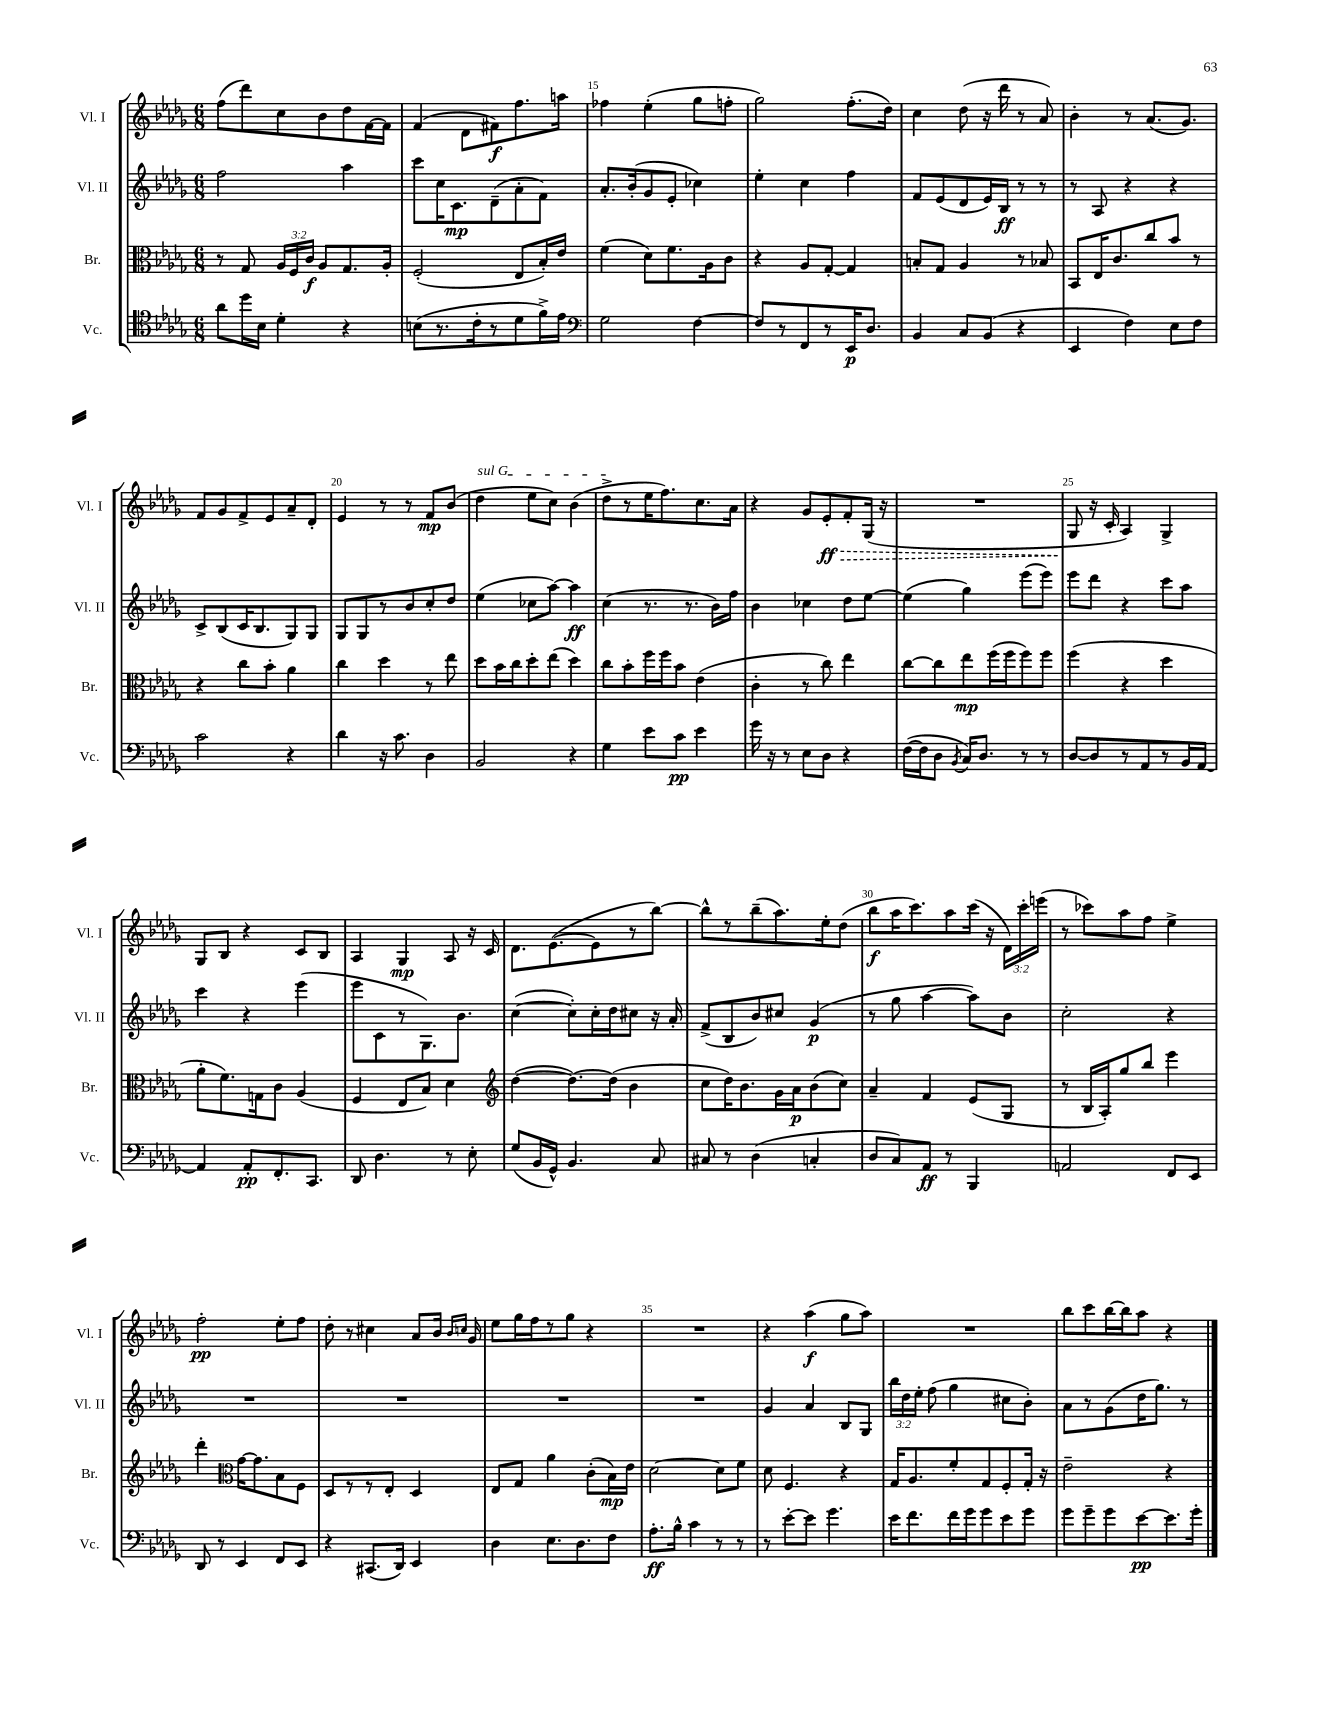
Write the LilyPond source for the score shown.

<<
\new StaffGroup <<
\new Staff = "s0" \with { instrumentName = "Vl. I" shortInstrumentName = "Vl. I" } {
    \clef treble \key des \major \numericTimeSignature \time 6/8 \override Staff.TupletNumber.text = #tuplet-number::calc-fraction-text
    \autoBeamOff f''8[( des'''8) c''8 bes'8 des''8 f'16~ f'16] |
    f'4( des'8[ fis'8\f) f''8. a''16] |
    fes''4 ees''4-.( ges''8[ f''8]-. |
    ges''2) f''8.[-.( des''16]) |
    c''4 des''8( r16 des'''16 r8 aes'8) |
    bes'4-. r8 aes'8.[( ges'8.]) |
    f'8[ ges'8 f'8-> ees'8 aes'8-- des'8]-. |
    ees'4 r8 r8 f'8[\mp bes'8]( |
    \once \override TextSpanner.bound-details.left.text = \markup { \italic "sul G" } des''4\startTextSpan ees''8[ c''8]) bes'4( |
    des''8[->\stopTextSpan r8 ees''16 f''8.) c''8. aes'16] |
    r4 ges'8[ \once \override Hairpin.style = #'dashed-line ees'8-.\ff\> f'8-. ges16]( r16 |
    R2. |
    ges8\! r16 c'16-. aes4) ges4-> |
    ges8[ bes8] r4 c'8[ bes8] |
    aes4 ges4\mp aes8 r16 c'16 |
    des'8.[ ees'8.~( ees'8 r8 bes''8]~) |
    bes''8[-^ r8 bes''8--( aes''8.) ees''16-. des''8]( |
    bes''8[\f aes''16 c'''8.) aes''8 c'''16]( r16 \tuplet 3/2 { des'16[) c'''16-. e'''16]( } |
    r8 ces'''8[) aes''8 f''8] ees''4-> |
    f''2-.\pp ees''8[-. f''8] |
    des''8-. r8 cis''4 aes'8[ bes'16] \grace { bes'16[ c''16] } ges'16 |
    ees''8[ ges''16 f''16 r8 ges''8] r4 |
    R2. |
    r4 aes''4\f( ges''8[ aes''8]) |
    R2. |
    bes''8[ c'''8 bes''16~ bes''16 aes''8] r4 \bar "|." |
}
\new Staff = "s1" \with { instrumentName = "Vl. II" shortInstrumentName = "Vl. II" } {
    \clef treble \key des \major \numericTimeSignature \time 6/8 \override Staff.TupletNumber.text = #tuplet-number::calc-fraction-text
    \autoBeamOff f''2 aes''4 |
    c'''8[ c''16 c'8.\mp des'8--( aes'8-. f'8]) |
    aes'8.[-. bes'16-.( ges'8 ees'8]-. ces''4) |
    ees''4-. c''4 f''4 |
    f'8[ ees'8( des'8 ees'16) bes16]\ff r8 r8 |
    r8 aes8 r4 r4 |
    c'8[-> bes8( c'16 bes8. ges8) ges8] |
    ges8[ ges8 r8 bes'8 c''8-. des''8] |
    ees''4( ces''8[ aes''8]~) aes''4\ff |
    c''4( r8. r8. bes'16[) f''16] |
    bes'4 ces''4 des''8[ ees''8]~ |
    ees''4( ges''4) ees'''8[( ees'''8]) |
    ees'''8[ des'''8] r4 c'''8[ aes''8] |
    c'''4 r4 ees'''4( |
    ees'''8[ c'8 r8 ges8.) bes'8.] |
    c''4~( c''8[-.) c''16-. des''16 cis''8] r16 aes'16-. |
    f'8[->( bes8 bes'8) cis''8] ges'4\p( |
    r8 ges''8 aes''4~ aes''8[) bes'8] |
    c''2-. r4 |
    R2. |
    R2. |
    R2. |
    R2. |
    ges'4 aes'4 bes8[ ges8] |
    \tuplet 3/2 { bes''16[ des''16 ees''16]-. } f''8( ges''4 cis''8[ bes'8]-.) |
    aes'8[ r8 ges'8( des''16 ges''8.]) r8 \bar "|." |
}
\new Staff = "s2" \with { instrumentName = "Br." shortInstrumentName = "Br." } {
    \clef alto \key des \major \numericTimeSignature \time 6/8 \override Staff.TupletNumber.text = #tuplet-number::calc-fraction-text
    \autoBeamOff r8 ges8 \tuplet 3/2 { aes16[ f16 c'16]\f } aes8[ ges8. aes16]-. |
    f2-.( ees8[ bes16-.) ees'16] |
    f'4( des'8[) f'8. aes16 c'8] |
    r4 aes8[ ges8]~-. ges4 |
    b8[-. ges8] aes4 r8 bes8 |
    bes,8[ ees16 c'8. c''8 bes'8] r8 |
    r4 c''8[ bes'8]-. aes'4 |
    c''4 des''4 r8 ees''8 |
    des''8[ bes'16 c''16 des''8-. ees''8]( des''4) |
    c''8[ bes'8-. f''16 f''16 bes'8] ees'4( |
    c'4-. r8 c''8) ees''4 |
    c''8[~ c''8 ees''8\mp f''16( f''16 f''8) f''8] |
    f''4( r4 des''4 |
    aes'8[-. f'8.) g16 c'8] aes4( |
    f4 ees8[ bes8]) des'4 |
    \clef treble des''4~( des''8.[~) des''16]( bes'4 |
    c''8[ des''16) bes'8. ges'16 aes'16\p bes'8( c''8]) |
    aes'4-- f'4 ees'8[( ges8] |
    r8 bes16[ aes16-.) ges''8 bes''8] ees'''4 |
    des'''4-. \clef alto ges'16[~ ges'8. bes8 f8] |
    des8[ r8 r8 ees8]-. des4 |
    ees8[ ges8] aes'4 c'8[-.( bes16\mp) ees'16] |
    des'2~ des'8[ f'8] |
    des'8 f4. r4 |
    ges16[ aes8. f'8-. ges8 f8-. ges16]-. r16 |
    ees'2-- r4 \bar "|." |
}
\new Staff = "s3" \with { instrumentName = "Vc." shortInstrumentName = "Vc." } {
    \clef tenor \key des \major \numericTimeSignature \time 6/8
    \autoBeamOff aes'8[ des''16 bes16] des'4-. r4 |
    b8[( r8. c'16-. r8 des'8 f'16->) ees'16] |
    \clef bass ges2 f4~ |
    f8[ r8 f,8 r8 ees,16\p des8.] |
    bes,4 c8[ bes,8]( r4 |
    ees,4 f4) ees8[ f8] |
    c'2 r4 |
    des'4 r16 c'8. des4 |
    bes,2 r4 |
    ges4 ees'8[ c'8]\pp ees'4 |
    ges'16 r16 r8 ees8[ des8] r4 |
    f16[~( f16 des8] \acciaccatura { bes,8 } c16[) des8.] r8 r8 |
    des8[~ des8 r8 aes,8 r8 bes,16 aes,16]~ |
    aes,4 aes,8[-.\pp f,8.-. c,8.] |
    des,8 des4. r8 ees8-. |
    ges8[( bes,16 ges,16]-^) bes,4. c8 |
    cis8 r8 des4( c4-. |
    des8[ c8) aes,8]\ff r8 bes,,4 |
    a,2 f,8[ ees,8] |
    des,8 r8 ees,4 f,8[ ees,8] |
    r4 cis,8.[( des,16]) ees,4 |
    des4 ees8.[ des8. f8] |
    aes8.[-.\ff bes16]-^ c'4 r8 r8 |
    r8 ees'8[~-. ees'8] ges'4. |
    ees'16[ f'8. f'16 ges'16 ges'8 ees'8 ges'8] |
    ges'8[ ges'8-- ges'8 ees'8~\pp ees'8. ges'16]-. \bar "|." |
}
>>
>>
\layout { \context { \Score currentBarNumber = #13 \override BarNumber.break-visibility = ##(#f #t #t) barNumberVisibility = #(every-nth-bar-number-visible 5) } }
